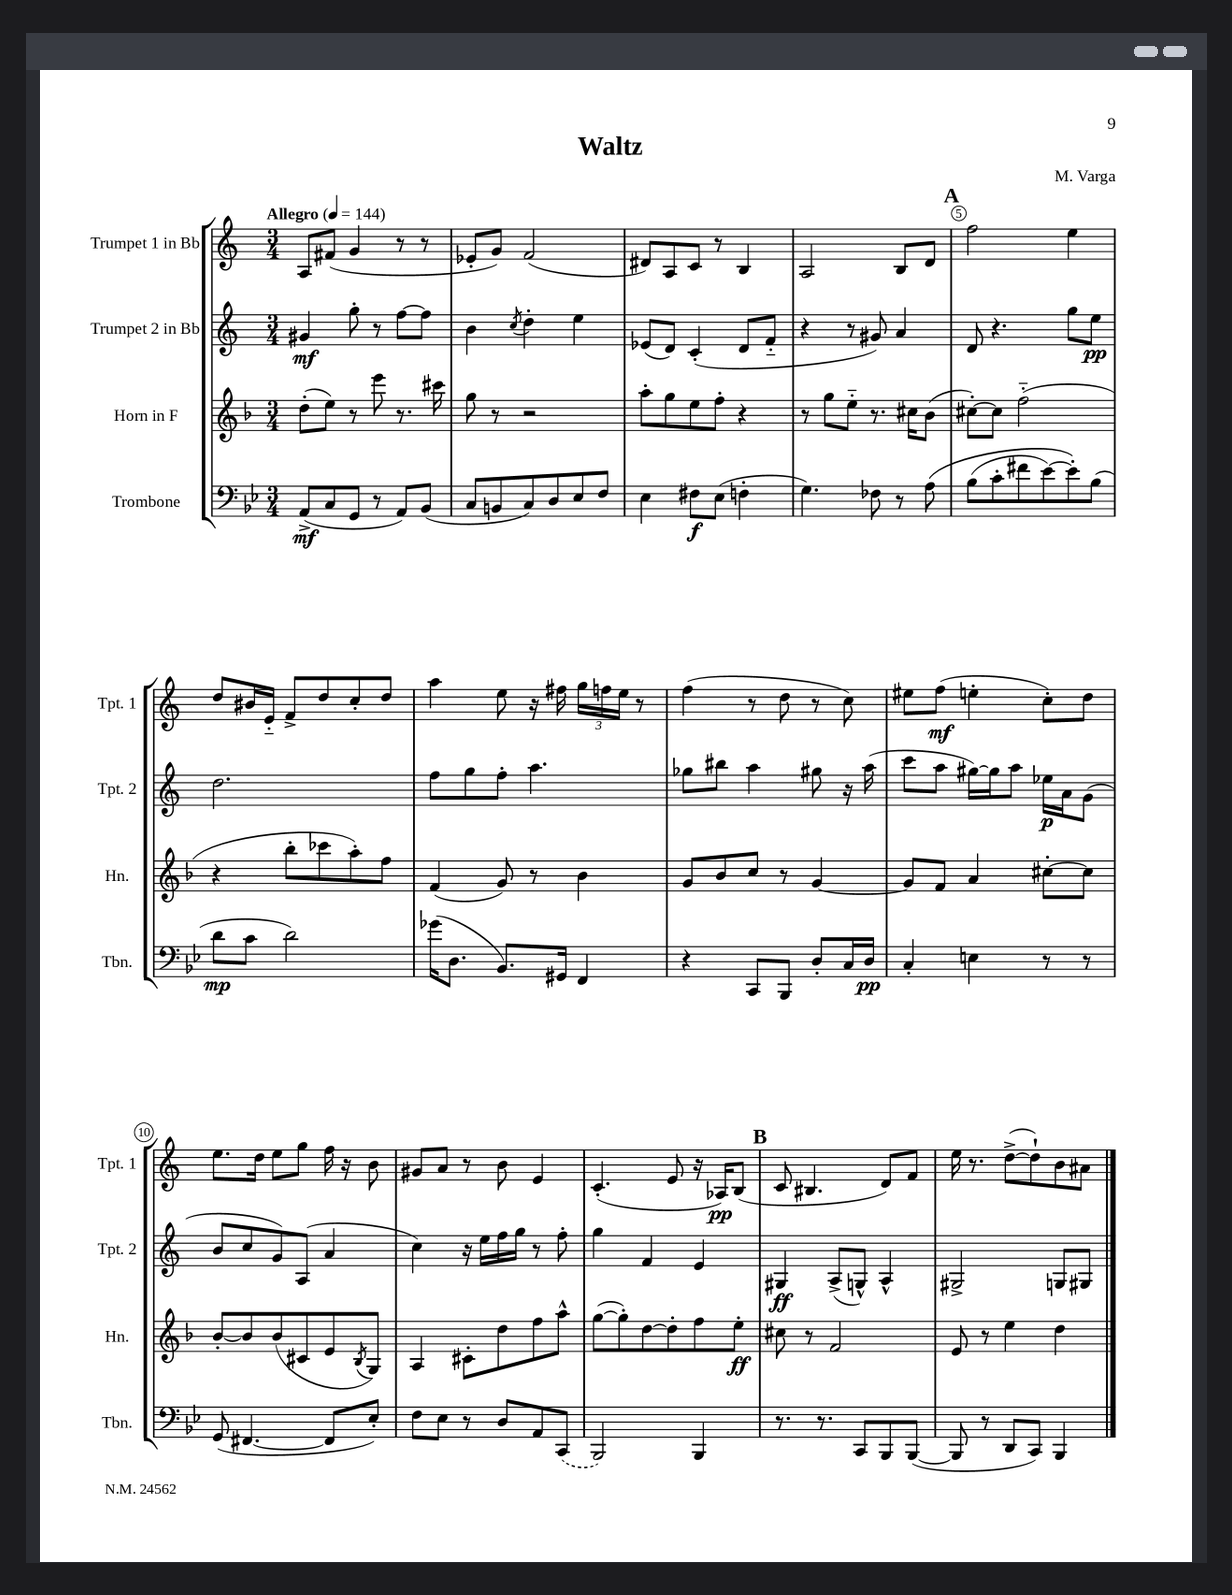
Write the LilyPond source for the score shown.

\header { title = "Waltz" composer = "M. Varga" }
<<
\new StaffGroup <<
\new Staff = "s0" \with { instrumentName = "Trumpet 1 in Bb" shortInstrumentName = "Tpt. 1" } {
    \clef treble \key c \major \numericTimeSignature \time 3/4 \tempo "Allegro" 4 = 144
    a8 fis'8( g'4 r8 r8 |
    ees'8-. g'8) f'2( |
    dis'8) a8 c'8 r8 b4 |
    a2 b8 d'8 |
    \mark \markup { \bold "A" } f''2 e''4 |
    d''8 bis'16 e'16-_ f'8-> d''8 c''8-. d''8 |
    a''4 e''8 r16 fis''16 \tuplet 3/2 { g''16 f''16 e''16 } r8 |
    f''4( r8 d''8 r8 c''8) |
    eis''8 f''8\mf( e''4-. c''8-.) d''8 |
    e''8. d''16 e''8 g''8 f''16 r16 b'8 |
    gis'8 a'8 r8 b'8 e'4 |
    c'4.-.( e'8 r16 aes16\pp) b8( |
    \mark \markup { \bold "B" } c'8 bis4. d'8) f'8 |
    e''16 r8. d''8~->( d''8-!) b'8 ais'8 \bar "|." |
}
\new Staff = "s1" \with { instrumentName = "Trumpet 2 in Bb" shortInstrumentName = "Tpt. 2" } {
    \clef treble \key c \major \numericTimeSignature \time 3/4
    gis'4\mf g''8-. r8 f''8~ f''8 |
    b'4 \acciaccatura { c''8 } d''4-. e''4 |
    ees'8( d'8) c'4-.( d'8 f'8-_ |
    r4 r8 gis'8) a'4 |
    \mark \markup { \bold "A" } d'8 r4. g''8 e''8\pp |
    d''2. |
    f''8 g''8 f''8-. a''4. |
    ges''8 bis''8 a''4 gis''8 r16 a''16( |
    c'''8 a''8 gis''16~) gis''16 a''8 ees''16\p a'16 g'8( |
    b'8 c''8 g'8) a8( a'4 |
    c''4) r16 e''16 f''16 g''16 r8 f''8-. |
    g''4 f'4 e'4 |
    \mark \markup { \bold "B" } gis4\ff a8->( g8-^) a4-^ |
    gis2-> g8 gis8 \bar "|." |
}
\new Staff = "s2" \with { instrumentName = "Horn in F" shortInstrumentName = "Hn." } {
    \clef treble \key f \major \numericTimeSignature \time 3/4
    d''8-.( e''8) r8 e'''8 r8. cis'''16 |
    g''8 r8 r2 |
    a''8-. g''8 e''8 f''8-. r4 |
    r8 g''8 e''8-_ r8. cis''16 bes'8( |
    \mark \markup { \bold "A" } cis''8~-.) cis''8 f''2-_( |
    r4 bes''8-. ces'''8 a''8-.) f''8 |
    f'4( g'8) r8 bes'4 |
    g'8 bes'8 c''8 r8 g'4~ |
    g'8 f'8 a'4 cis''8~-. cis''8 |
    bes'8~-. bes'8 bes'8( cis'8 e'8 \acciaccatura { bes8 } g8) |
    a4 cis'8-. d''8 f''8 a''8-^ |
    g''8~( g''8-.) d''8~ d''8-. f''8 e''8-.\ff |
    \mark \markup { \bold "B" } cis''8 r8 f'2 |
    e'8 r8 e''4 d''4 \bar "|." |
}
\new Staff = "s3" \with { instrumentName = "Trombone" shortInstrumentName = "Tbn." } {
    \clef bass \key bes \major \numericTimeSignature \time 3/4
    a,8->\mf( c8 g,8 r8 a,8) bes,8( |
    c8 b,8 c8) d8 ees8 f8 |
    ees4 fis8\f ees8( f4-. |
    g4.) fes8 r8 a8\( |
    \mark \markup { \bold "A" } bes8( c'8-. fis'8 ees'8~) ees'8-.\) bes8( |
    d'8\mp c'8 d'2) |
    ges'16( d8. bes,8.) gis,16 f,4 |
    r4 c,8 bes,,8 d8-. c16 d16\pp |
    c4-. e4 r8 r8 |
    g,8( fis,4.~ fis,8 ees8-.) |
    f8 ees8 r8 d8 a,8 \once \slurDashed c,8( |
    bes,,2) bes,,4 |
    \mark \markup { \bold "B" } r8. r8. c,8 bes,,8 bes,,8~( |
    bes,,8 r8 d,8 c,8) bes,,4 \bar "|." |
}
>>
>>
\layout { \context { \Score \override BarNumber.break-visibility = ##(#f #t #t) barNumberVisibility = #(every-nth-bar-number-visible 5) \override BarNumber.stencil = #(make-stencil-circler 0.1 0.3 ly:text-interface::print) } }
